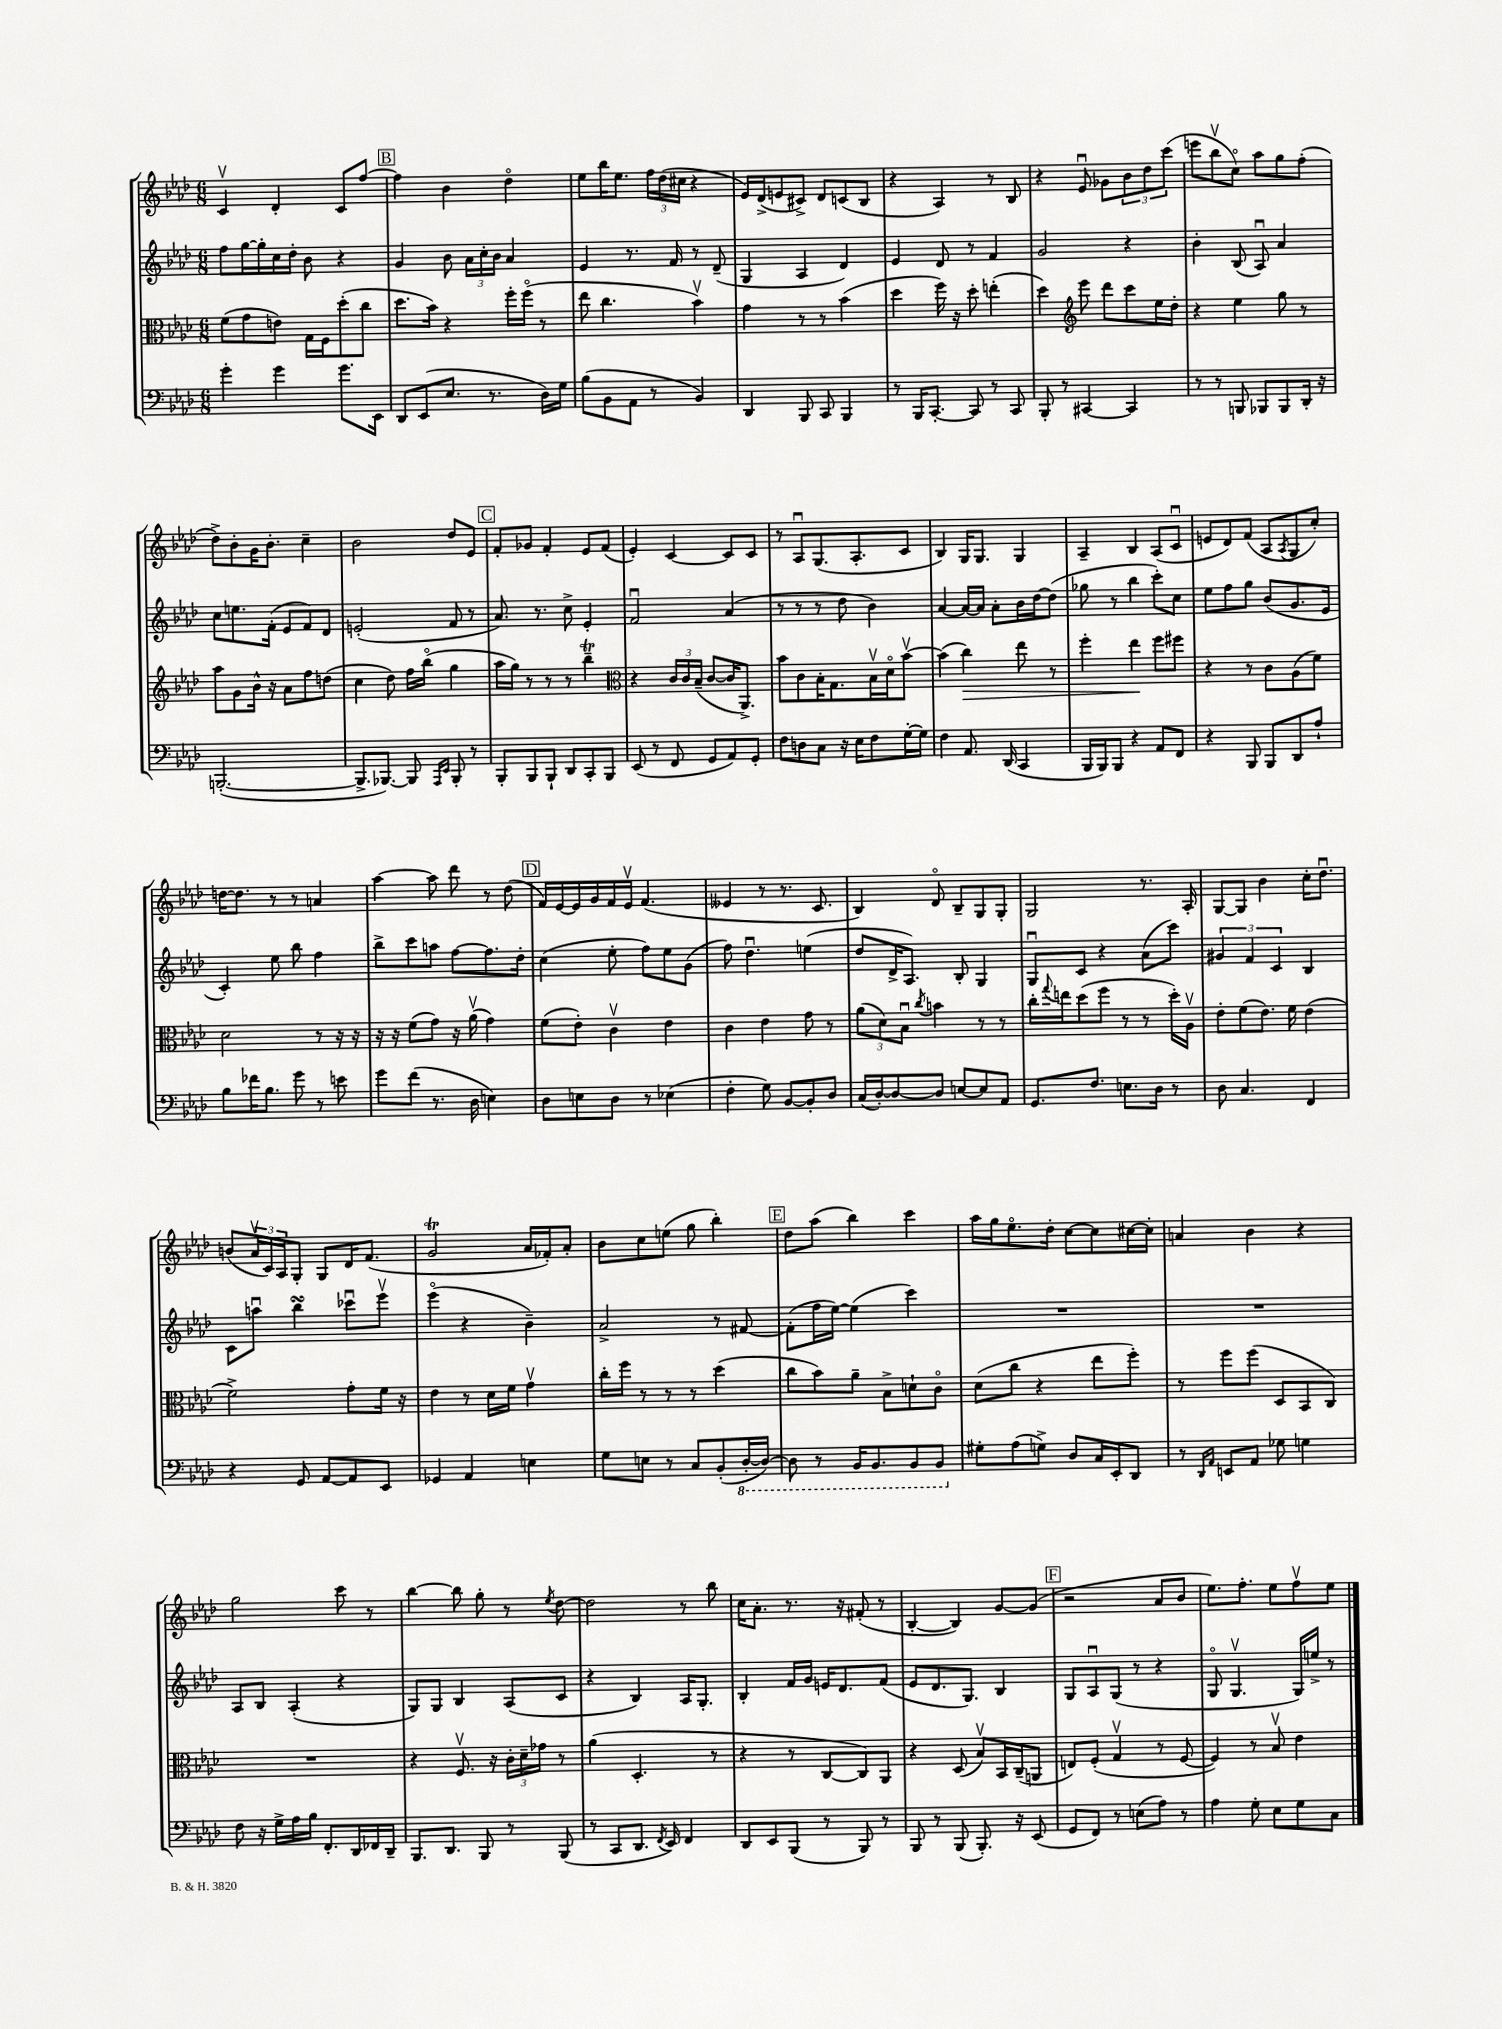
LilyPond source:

<<
\new StaffGroup <<
\new Staff = "s0" {
    \clef treble \key aes \major \numericTimeSignature \time 6/8
    c'4\upbow des'4-. c'8 f''8~ |
    \mark \markup { \box "B" } f''4 bes'4 des''4\flageolet |
    ees''8 bes''16 ees''8. \tuplet 3/2 { f''16 des''16( cis''16 } r4 |
    ees'16) des'16->( e'8 cis'8->) des'8 c'8( bes8 |
    r4 aes4) r8 bes8 |
    r4 ees'8\downbow ges'8 \tuplet 3/2 { bes'8 des''8 c'''8( } |
    e'''8 bes''8\upbow c''8\flageolet) aes''8 g''8 f''8-.( |
    des''8->) bes'8-. g'16 bes'8.-. c''4-- |
    bes'2 des''8 ees'8 |
    \mark \markup { \box "C" } f'8-. ges'8 f'4-. ees'8 f'8( |
    ees'4-.) c'4~ c'8 c'8 |
    r8 aes8\downbow g8.( aes8.-. c'8 |
    bes4) g16 g8. g4 |
    aes4-- bes4 aes8( c'8\downbow |
    e'8 des'8) f'8( aes8 \acciaccatura { aes8 } g8 c''8-.) |
    d''16~ d''8. r8 r8 a'4 |
    aes''4~ aes''8 des'''8 r8 des''8( |
    \mark \markup { \box "D" } f'16) ees'16~ ees'16 g'16 f'16 ees'16\upbow f'4.( |
    eeses'4 r8 r8. c'8. |
    bes4) des'8\flageolet bes8-- g8 g8-. |
    g2 r8. aes16-. |
    g8~ g8 bes'4 c''16-. des''8.\downbow |
    b'8( \tuplet 3/2 { aes'16\upbow c'16) aes16 } g8-. g8 des'16 f'8.( |
    g'2\trill aes'16 fes'16-.) aes'8-. |
    bes'8 c''8 e''8( g''8 bes''4-.) |
    \mark \markup { \box "E" } des''8 aes''8( bes''4) c'''4 |
    aes''16 g''16 ees''8.\flageolet des''16-. c''8~ c''8 cis''16~ cis''16-. |
    a'4 bes'4 r4 |
    g''2 c'''8 r8 |
    bes''4~ bes''8 g''8-. r8 \acciaccatura { ees''8 } des''8~ |
    des''2 r8 bes''8 |
    c''16 aes'8.-. r8. r16 fis'8-.( r8 |
    bes4~-. bes4) g'8~ g'8( |
    \mark \markup { \box "F" } r2 aes'8 bes'8 |
    ees''8.) f''8.-. ees''8 f''8\upbow ees''8 \bar "|." |
}
\new Staff = "s1" {
    \clef treble \key aes \major \numericTimeSignature \time 6/8
    f''8 g''16~ g''16-. c''16 des''16-. bes'8 r4 |
    \mark \markup { \box "B" } g'4 bes'8 \tuplet 3/2 { aes'16 c''16-. bes'16 } aes'4 |
    ees'4 r8. f'16 r8 des'8--( |
    g4 aes4 des'4) |
    ees'4 des'8 r8 f'4 |
    g'2 r4 |
    bes'4-. bes8( aes8\downbow) aes'4 |
    c''8 e''8. f'16-.( ees'8 f'8) des'8 |
    e'2-.( f'8 r8 |
    \mark \markup { \box "C" } aes'8.) r8. c''8-> ees'4-. |
    f'2\downbow aes'4( |
    r8 r8 r8 des''8 bes'4) |
    aes'4~ aes'16~ aes'16 aes'8-. bes'16 des''16~ des''8( |
    ges''8 r8 bes''4 c'''8-.) c''8 |
    ees''8 f''8 g''8 bes'8( g'8. ees'16 |
    c'4-.) ees''8 bes''8 f''4 |
    bes''8-> c'''8 a''8 f''8~ f''8. des''16-. |
    \mark \markup { \box "D" } c''4( ees''8-. f''8) ees''8 g'8( |
    f''8) des''4.\downbow e''4( |
    des''8 des'16-> aes8.) bes8-. g4 |
    g8\downbow c'8 r4 aes'8( c'''8) |
    \tuplet 3/2 { gis'4 f'4 c'4 } bes4 |
    c'8 a''8\downbow bes''4\turn ces'''8\downbow ees'''8\upbow |
    ees'''4\flageolet( r4 bes'4--) |
    aes'2-> r8 fis'8~ |
    \mark \markup { \box "E" } fis'8-.( f''16 ees''16~) ees''4( c'''4) |
    R2. |
    R2. |
    aes8 bes8 aes4-.( r4 |
    g8) g8 bes4 aes8( c'8 |
    r4 bes4) aes16 g8.-. |
    bes4-. f'16 g'16 e'16 des'8. f'8( |
    ees'8 des'8. g8.) bes4 |
    \mark \markup { \box "F" } g8 aes8\downbow g8( r8 r4 |
    g8\flageolet g4.\upbow g16) e''16-> r8 \bar "|." |
}
\new Staff = "s2" {
    \clef alto \key aes \major \numericTimeSignature \time 6/8
    f'8( g'8 e'8) g16 f16 des''8-.( c''8 |
    \mark \markup { \box "B" } des''8. bes'16) r4 f''16-. f''16\flageolet( r8 |
    ees''8 c''4. bes'4\upbow) |
    g'4 r8 r8 bes'4( |
    des''4 f''16) r16 des''8-. e''4-.( |
    des''4) \clef treble ees'''8 des'''8 c'''8 ees''16 des''16-. |
    r4 ees''4 g''8 r8 |
    aes''8 g'8 bes'16-^ r16 aes'8 f''8 d''8( |
    c''4 des''8) f''16 bes''16\flageolet( g''4 |
    \mark \markup { \box "C" } aes''16 g''16) r8 r8 r8 bes''4--\trill |
    \clef alto r4 \tuplet 3/2 { c'16 c'16 bes16--( } c'8~ c'16 aes,8.->) |
    bes'8 c'8 bes16-. g8. bes16\upbow des'16\flageolet bes'8~\upbow |
    bes'4( c''4\>) ees''8 r8 |
    f''4-. ees''4\! f''8 fis''8 |
    r4 r8 c'8 aes8( f'8) |
    des'2 r8 r16 r16 |
    r16 r16 f'8( g'8) r16 aes'16\upbow( g'4) |
    \mark \markup { \box "D" } f'8( ees'8-.) c'4\upbow ees'4 |
    c'4 ees'4 g'8 r8 |
    \tuplet 3/2 { aes'8( des'8) bes8\downbow } \acciaccatura { c''8 } b'4 r8 r8 |
    c''16-. \appoggiatura { g''8 } e''16 des''8( f''8 r8 r8 des''16-.) aes16\upbow |
    ees'8-. f'8( ees'8.) f'16 ees'4( |
    f'2->) g'8-. f'16 r16 |
    ees'4 r8 des'16 f'16 g'4\upbow |
    c''16-. f''16 r8 r8 r8 des''4( |
    \mark \markup { \box "E" } c''8 bes'8) aes'8-- bes8-> d'8-! c'8\flageolet |
    des'8( c''8 r4 ees''8 f''8-.) |
    r8 f''8 f''8( des8 bes,8 c8) |
    R2. |
    r4 f8.\upbow r16 \tuplet 3/2 { c'16-. des'16-- ges'16 } r8 |
    aes'4( des4.-. r8 |
    r4 r8 c8~ c8) aes,8 |
    r4 des8( bes8\upbow) bes,16 c16--( a,8 |
    \mark \markup { \box "F" } e8) f8-.( g4\upbow r8 f8~ |
    f4) r8 bes8\upbow ees'4 \bar "|." |
}
\new Staff = "s3" {
    \clef bass \key aes \major \numericTimeSignature \time 6/8
    g'4-. g'4 g'8. ees,16 |
    \mark \markup { \box "B" } des,8 ees,8( ees8. r8. des16) g16 |
    bes8( bes,8 aes,8 r8 bes,4) |
    des,4 bes,,8 c,8 bes,,4 |
    r8 bes,,16 c,8.~-. c,8 r8 c,8 |
    bes,,8-. r8 cis,4~ cis,4 |
    r8 r8 b,,8 bes,,8 bes,,8 des,16-. r16 |
    b,,2.~-.( |
    b,,8.-> bes,,8.~) bes,,8 \grace { aes,,16 ees,16 } bes,,8-. r8 |
    \mark \markup { \box "C" } bes,,8-. bes,,8 bes,,8-! des,8 c,8-. bes,,8 |
    ees,8( r8 f,8 g,8 aes,8) g,8-. |
    f8 d8 c8 r16 ees16 f8 g16~-. g16 |
    f4 aes,8. des,16( c,4 |
    bes,,16 bes,,16) bes,,8 r4 aes,8 f,8 |
    r4 bes,,8 bes,,8 des,8 aes8-! |
    bes8 fes'16 bes8. g'8 r8 e'8 |
    g'8 f'8( r8. des16 e4) |
    \mark \markup { \box "D" } des8 e8 des8 r8 ees4( |
    f4-. g8) bes,8~ bes,8-. des8 |
    c16( des16~-.) des8~ des8 e8~ e8 aes,8 |
    g,8. f8. e8. des16 r8 |
    des8 c4. f,4 |
    r4 g,8 aes,8~ aes,8 ees,8 |
    ges,4 aes,4 e4 |
    g8 e8 r8 c8 bes,8-.( \ottava #-1 des,16~-. des,16~) |
    \mark \markup { \box "E" } des,8 r8 bes,,16 bes,,8. bes,,8 bes,,8 \ottava #0 |
    gis8-. aes8( g8->) des8 c16 ees,16-. des,8 |
    r8 \grace { des,16 aes,16 } e,8 aes,8 ges8 g4 |
    f8 r16 g16-> aes16 bes16 f,8.-. des,16 fes,16 des,16-- |
    bes,,8. des,8. bes,,8 r8 bes,,8( |
    r8 c,8 des,8. \acciaccatura { f,8 } ees,16) f,4 |
    des,8 ees,8 bes,,8( r8 bes,,8) r8 |
    bes,,8 r8 bes,,8( bes,,8.-.) r16 ees,8( |
    \mark \markup { \box "F" } g,8 f,8) r8 e8( aes8) r8 |
    aes4 g8-. ees8 g8 c8 \bar "|." |
}
>>
>>
\layout { \context { \Score \remove "Bar_number_engraver" } }
